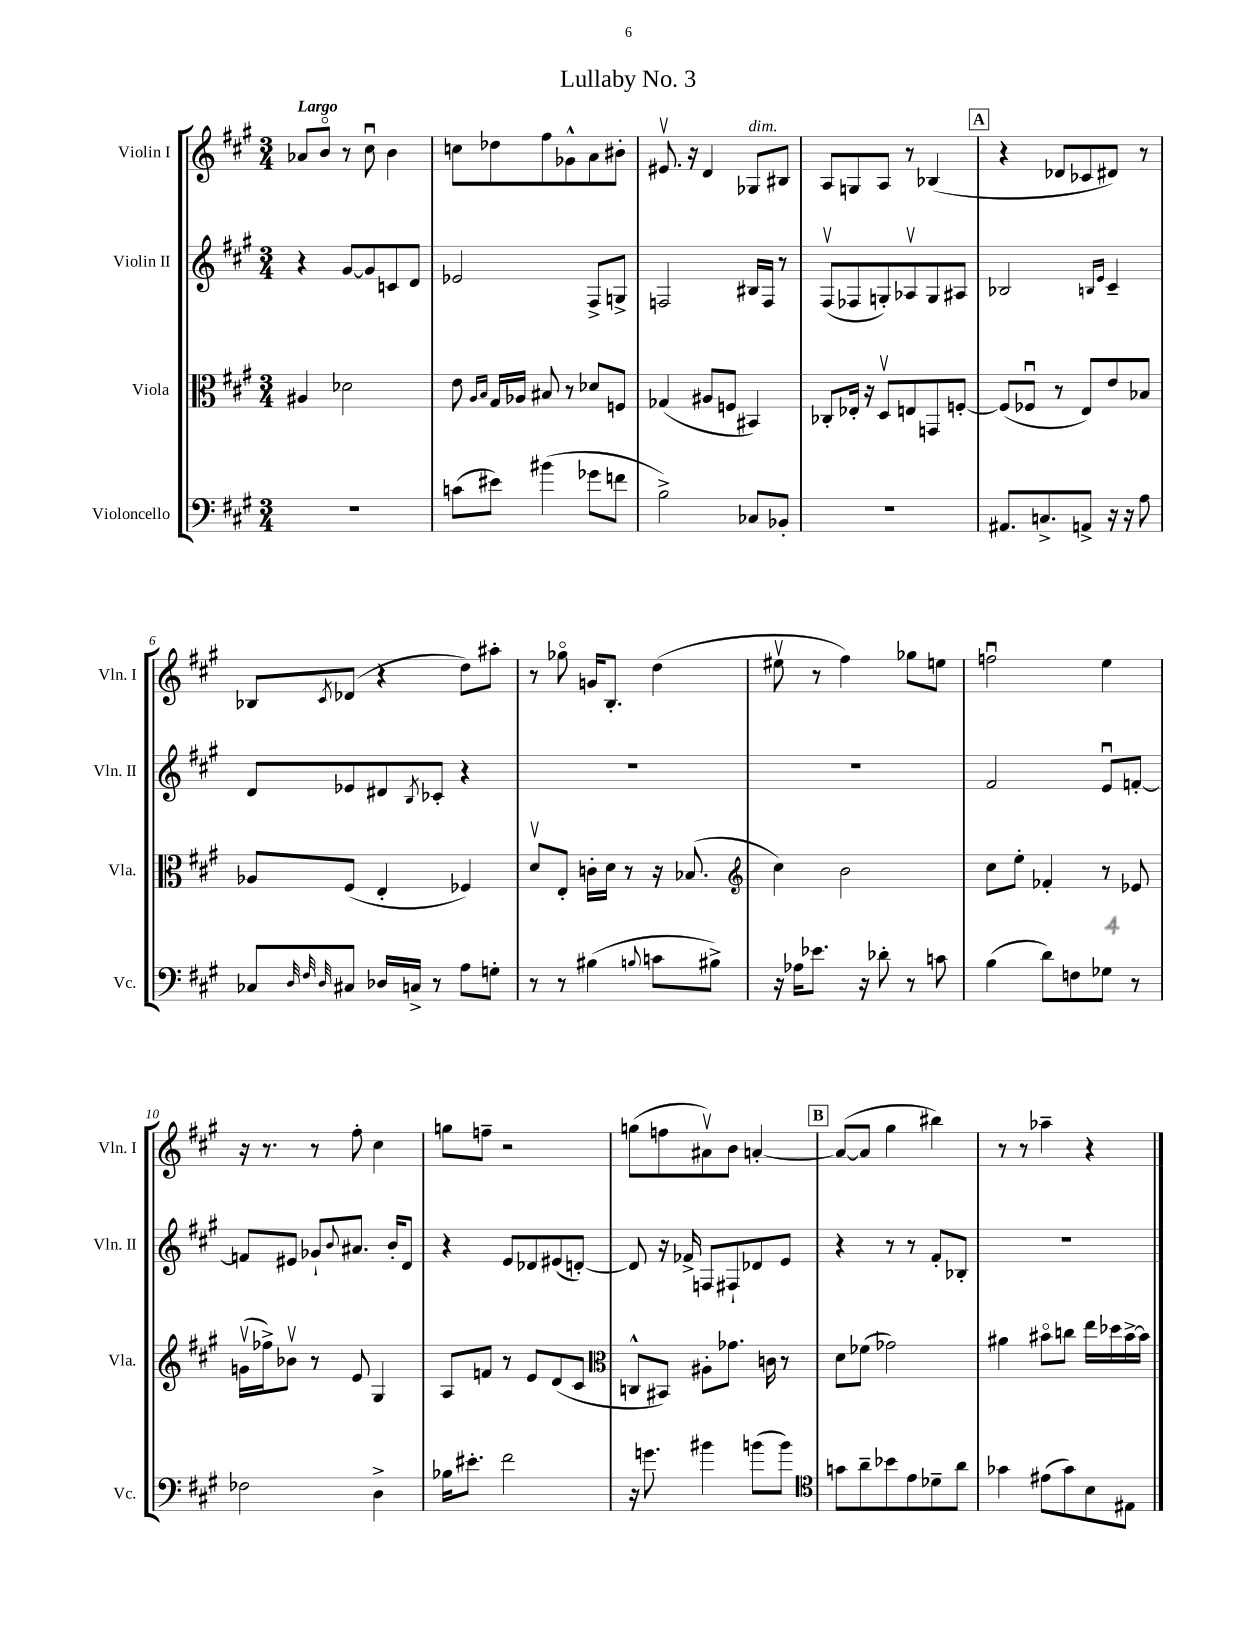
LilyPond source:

\header { title = "Lullaby No. 3" }
<<
\new StaffGroup <<
\new Staff = "s0" \with { instrumentName = "Violin I" shortInstrumentName = "Vln. I" } {
    \clef treble \key a \major \numericTimeSignature \time 3/4 \tempo "Largo"
    aes'8 b'8\flageolet r8 cis''8\downbow b'4 |
    c''8 des''8 fis''8 ges'8-^ a'8 bis'8-. |
    eis'8.\upbow r16 d'4 ges8^\markup { \italic "dim." } bis8 |
    a8 g8 a8 r8 bes4( |
    \mark \markup { \box "A" } r4 des'8 ces'8 dis'8) r8 |
    bes8 \acciaccatura { cis'8 } des'8( r4 d''8) ais''8-. |
    r8 ges''8\flageolet g'16 b8.-. d''4( |
    eis''8\upbow r8 fis''4) ges''8 e''8 |
    f''2\downbow e''4 |
    r16 r8. r8 fis''8-. cis''4 |
    g''8 f''8-- r2 |
    g''8( f''8 ais'8\upbow) b'8 a'4~-. |
    \mark \markup { \box "B" } a'8~( a'8 gis''4 bis''4) |
    r8 r8 aes''4-- r4 \bar "|." |
}
\new Staff = "s1" \with { instrumentName = "Violin II" shortInstrumentName = "Vln. II" } {
    \clef treble \key a \major \numericTimeSignature \time 3/4
    r4 gis'8~ gis'8 c'8 d'8 |
    ees'2 fis8-> g8-> |
    f2 bis16 f16 r8 |
    fis8\upbow( fes8 g8-.) aes8\upbow g8 ais8 |
    \mark \markup { \box "A" } bes2 \grace { b16 e'16 } cis'4-- |
    d'8 ees'8 dis'8 \acciaccatura { b8 } ces'8-. r4 |
    R2. |
    R2. |
    fis'2 e'8\downbow f'8~-. |
    f'8 eis'8 ges'8-! \appoggiatura { b'8 } ais'8. b'16-. d'8 |
    r4 e'8 des'8 eis'8( d'8~-.) |
    d'8 r16 fes'16-> f8 fis8-! des'8 e'8 |
    \mark \markup { \box "B" } r4 r8 r8 fis'8-. bes8-. |
    R2. \bar "|." |
}
\new Staff = "s2" \with { instrumentName = "Viola" shortInstrumentName = "Vla." } {
    \clef alto \key a \major \numericTimeSignature \time 3/4
    ais4 des'2 |
    e'8 \grace { a16 b16 } gis16 aes16 bis8 r8 des'8 f8 |
    ges4( ais8 f8 bis,4) |
    ces8-. ees16-. r16 d8\upbow e8 g,8 f8~-. |
    \mark \markup { \box "A" } f8( fes8\downbow r8 e8) e'8 bes8 |
    aes8 fis8( e4-. fes4) |
    d'8\upbow e8-. c'16-. d'16 r8 r16 bes8.( |
    \clef treble cis''4) b'2 |
    cis''8 e''8-. fes'4-. r8 ees'8 |
    g'16\upbow( fes''16->) bes'8\upbow r8 e'8 gis4 |
    a8 f'8 r8 e'8 d'8( cis'8 |
    \clef alto c8-^ bis,8) ais8-. ges'8. c'16 r8 |
    \mark \markup { \box "B" } d'8 fes'8( ges'2) |
    ais'4 bis'8\flageolet c''8 e''16 des''16 bis'16~-> bis'16 \bar "|." |
}
\new Staff = "s3" \with { instrumentName = "Violoncello" shortInstrumentName = "Vc." } {
    \clef bass \key a \major \numericTimeSignature \time 3/4
    R2. |
    c'8( eis'8) bis'4( ges'8 f'8 |
    b2->) ces8 bes,8-. |
    R2. |
    \mark \markup { \box "A" } ais,8. c8.-> a,8-> r16 r16 a8 |
    ces8 \grace { d32 fis32 d32 } cis8 des16 c16-> r8 a8 g8-. |
    r8 r8 bis4( \appoggiatura { b8 } c'8 bis8->) |
    r16 aes16 ees'8. r16 des'8-. r8 c'8 |
    b4( d'8) f8 ges8 r8 |
    fes2 d4-> |
    bes16 eis'8.-. fis'2 |
    r16 g'8. bis'4 b'8( b'8) |
    \mark \markup { \box "B" } \clef tenor g'8 a'8-- bes'8 e'8 des'8-- a'8 |
    ges'4 eis'8( ges'8) b8 eis8 \bar "|." |
}
>>
>>
